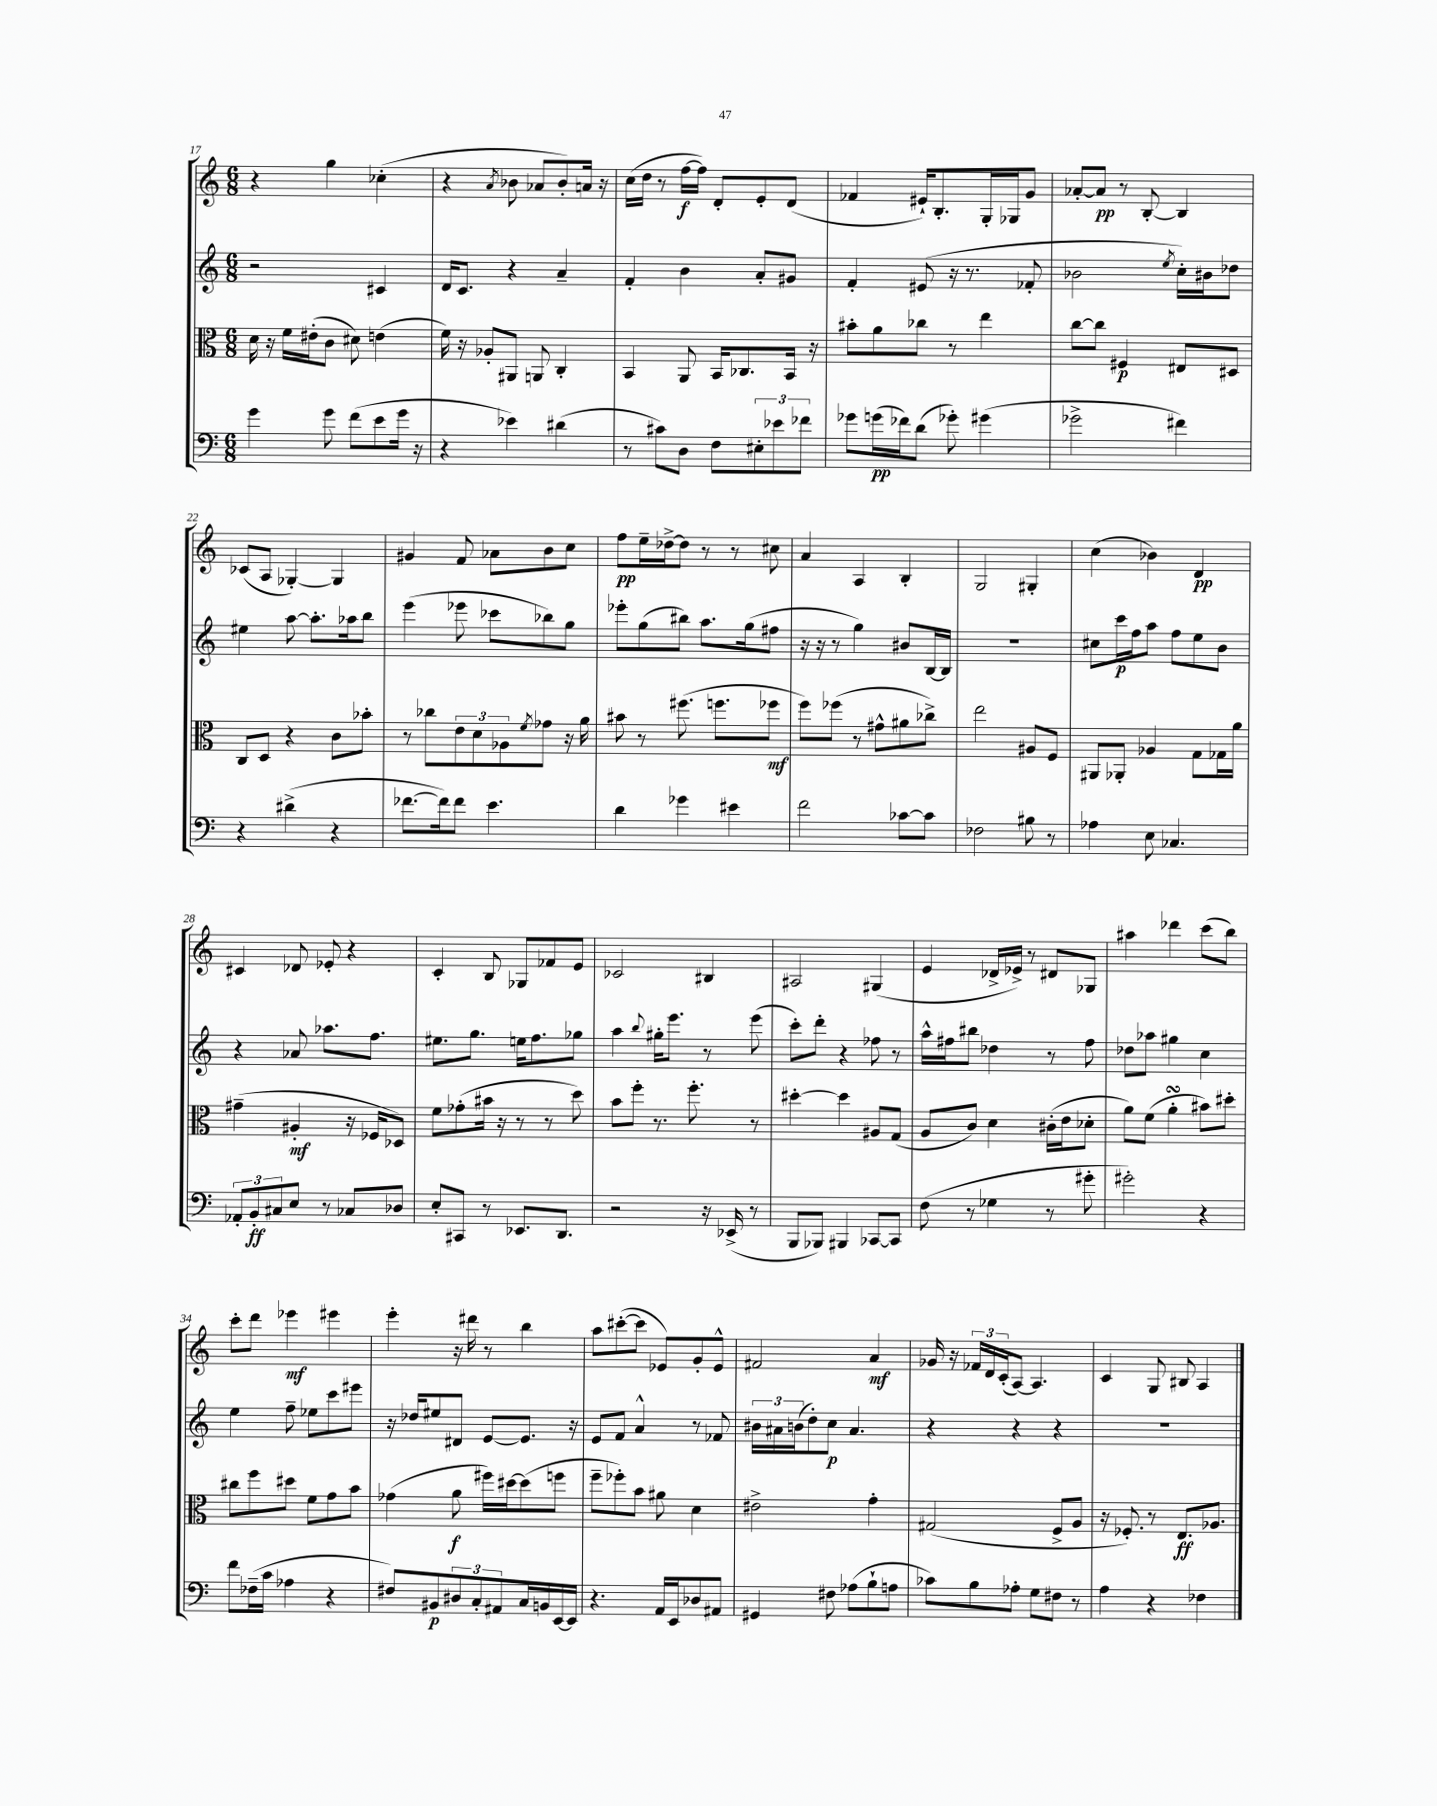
<<
\new StaffGroup <<
\new Staff = "s0" {
    \clef treble \key c \major \numericTimeSignature \time 6/8
    r4 g''4 ces''4-.( |
    r4 \acciaccatura { a'8 } bes'8 aes'8 bes'8-.) a'16 r16 |
    c''16( d''16 r8 f''16~\f f''16) d'8-. e'8-. d'8( |
    fes'4 eis'16-!) b8.-. g16-. ges16 g'8 |
    aes'8~-. aes'8\pp r8 b8~-. b4 |
    ces'8( a8 ges4~-.) ges4 |
    gis'4 f'8 aes'8 b'8 c''8 |
    f''8\pp e''16-- des''16~-> des''8 r8 r8 cis''8 |
    a'4 a4 b4-. |
    g2 gis4-. |
    c''4( bes'4) d'4\pp |
    cis'4 des'8 ees'8-. r4 |
    c'4-. b8 ges8 fes'8 e'8 |
    ces'2 bis4 |
    ais2 gis4( |
    e'4 des'16-> ees'16->) r8 dis'8 ges8 |
    ais''4 des'''4 c'''8( b''8) |
    c'''8-. d'''8 ees'''4\mf eis'''4 |
    e'''4-. r16 dis'''16 r8 b''4 |
    a''8 cis'''8~-.( cis'''8 ees'8) g'8-. ees'8-^ |
    fis'2 a'4\mf |
    ges'16 r16 \tuplet 3/2 { fes'16 d'16 c'16-.( } a8~) a4. |
    c'4 g8 bis8 a4 \bar "|." |
}
\new Staff = "s1" {
    \clef treble \key c \major \numericTimeSignature \time 6/8
    r2 cis'4 |
    d'16 c'8. r4 a'4-- |
    f'4-. b'4 a'8-. gis'8 |
    f'4-. eis'8( r16 r8. fes'8-. |
    bes'2 \acciaccatura { e''8 } c''16-.) bis'16 des''8 |
    eis''4 a''8~ a''8.-. aes''16 b''8 |
    e'''4( ees'''8 ces'''8 bes''8) g''8 |
    ees'''8-. g''8( bis''8) a''8. g''16( fis''8 |
    r16 r16 r8 g''4) bis'8 b16~ b16 |
    R2. |
    cis''8 c'''16\p f''16 a''8 f''8 e''8 b'8 |
    r4 aes'8 aes''8. f''8. |
    eis''8. g''8. e''16 f''8. ges''8 |
    a''4 \appoggiatura { b''8 } gis''16-. e'''8. r8 e'''8( |
    c'''8-.) d'''8-. r4 fes''8 r8 |
    a''16-^ fis''16 bis''8 des''4 r8 fis''8 |
    des''8 aes''8 gis''4 c''4 |
    e''4 f''8-- ees''8 c'''8 eis'''8 |
    r16 des''16 eis''8 dis'8 e'8~ e'8. r16 |
    e'8 f'8 a'4-^ r8 fes'8 |
    \tuplet 3/2 { bis'16 ais'16 b'16( } d''8-.) c''8\p ais'4. |
    r4 r4 r4 |
    R2. \bar "|." |
}
\new Staff = "s2" {
    \clef alto \key c \major \numericTimeSignature \time 6/8
    d'16 r16 f'16 eis'16-.( c'8 dis'8) e'4( |
    f'16) r16 aes8-. ais,8 a,8 c4-. |
    b,4 a,8 b,16 ces8. b,16 r16 |
    bis'8-. a'8 ces''8 r8 e''4 |
    c''8~ c''8 fis4\p eis8 dis8 |
    c8 d8 r4 c'8 bes'8-. |
    r8 ces''8 \tuplet 3/2 { e'8 d'8 aes8 } \acciaccatura { f'8 } ges'8 r16 a'16 |
    bis'8 r8 fis''8.( f''8. fes''8\mf |
    f''8) fes''8( r8 gis'8-^ ais'8 ces''8->) |
    e''2 ais8 f8 |
    ais,8 aes,8-. aes4 g8 ges16 a'16 |
    gis'4--( ais4-.\mf r16 fes16 des8) |
    f'8 ges'8-.( bis'16 r16 r8 r8 d''8) |
    b'8 f''8-. r8. f''8.-. r8 |
    dis''4~-. dis''4 ais8 g8( |
    a8 c'8) d'4 cis'16-.( e'16 des'8-. |
    a'8) f'8( a'4-.\turn bis'8) dis''8-. |
    cis''8 f''8 dis''8 f'8 g'8 b'8 |
    ges'4( a'8\f fis''16) dis''16~ dis''8( f''8 |
    f''8-- fes''8-.) b'8 ais'8 d'4 |
    eis'2-> g'4-. |
    gis2( f8-> a8 |
    r16 fes8.-.) r8 e8.\ff aes8. \bar "|." |
}
\new Staff = "s3" {
    \clef bass \key c \major \numericTimeSignature \time 6/8
    g'4 g'8 f'8( e'8 g'16 r16 |
    r4 ees'4) dis'4( |
    r8 cis'8) d8 f8 \tuplet 3/2 { eis8-. ees'8 fes'8 } |
    ges'8 g'16\pp( fes'16) d'8( ges'8-.) gis'4( |
    ges'2-> fis'4) |
    r4 dis'4->( r4 |
    fes'8.~ fes'16) fes'8 e'4. |
    d'4 ges'4 eis'4 |
    f'2 ces'8~ ces'8 |
    fes2 bis8 r8 |
    aes4 e8 ces4. |
    \tuplet 3/2 { aes,8-. b,8-.\ff cis8 } e8 r8 ces8 des8 |
    e8-. cis,8 r8 ees,8. d,8. |
    r2 r16 ees,16->( r8 |
    b,,8 bes,,8) bis,,4 ces,8~ ces,8 |
    f8( r8 ges4 r8 gis'8-. |
    gis'2-.) r4 |
    f'8 fes16--( c'16 aes4 r4 |
    fis8) bis,8\p \tuplet 3/2 { dis8 c8-. ais,8 } c16 b,16 e,16~ e,16 |
    r4. a,16 e,16 des8 ais,8 |
    gis,4 fis8 aes8( b8-! a8 |
    ces'8) b8 aes8-. g8 fis8 r8 |
    a4 r4 fes4 \bar "|." |
}
>>
>>
\layout { \context { \Score currentBarNumber = #17 } }
